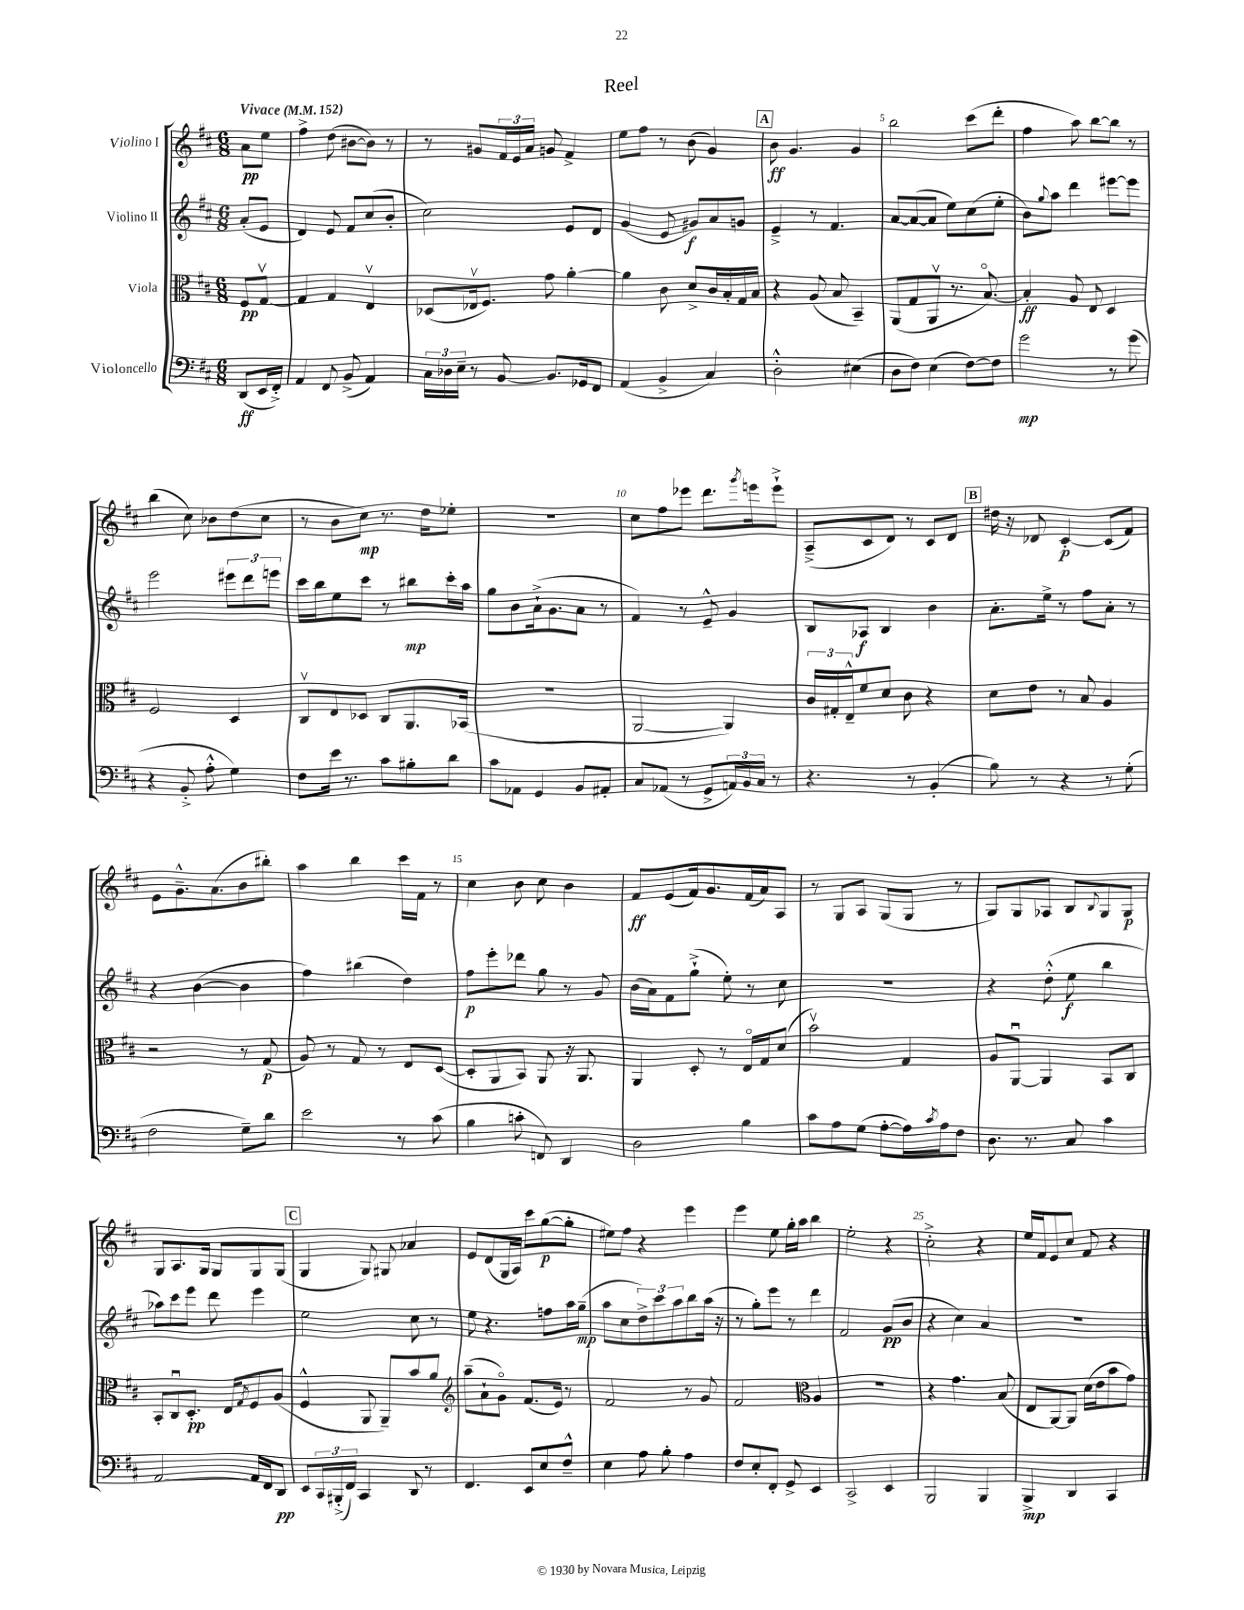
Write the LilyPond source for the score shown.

\header { title = "Reel" }
<<
\new StaffGroup <<
\new Staff = "s0" \with { instrumentName = "Violino I" } {
    \clef treble \key d \major \numericTimeSignature \time 6/8 \partial 4 \tempo "Vivace" 4 = 152
    a'8\pp e''8 |
    fis''4-> d''8( bis'8~ bis'8) r8 |
    r8 gis'8 \tuplet 3/2 { fis'16 e'16 a'16 } g'8 fis'4-> |
    e''8 fis''8 r8 b'8( g'4) |
    \mark \markup { \box "A" } b'8\ff g'4. g'4 |
    b''2 cis'''8( d'''8-. |
    fis''4 a''8) b''8~ b''8 r8 |
    b''4( cis''8) bes'8 d''8( cis''8 |
    r8 b'8 cis''8\mp) r8. d''16 ees''8-. |
    R2. |
    cis''8 fis''8 ees'''8 d'''8. \acciaccatura { g'''8 } e'''16 e'''8-!-> |
    a8--->( cis'8 d'8) r8 cis'8 d'8 |
    \mark \markup { \box "B" } dis''16 r16 des'8 cis'4~-.\p cis'8( fis'8) |
    e'8 g'8.---^ a'8.( b'8 bis''8-.) |
    a''4 b''4 cis'''16 fis'16 r8 |
    cis''4 b'8 cis''8 b'4 |
    fis'8\ff e'8( fis'16) g'8. fis'16( a'16) a8 |
    r8 g8 a8 g8( g8 r8 |
    g8) g8 aes8 b8 \appoggiatura { b8 } g8 g8\p |
    g8 a8. g16 g8 g8 g8( |
    \mark \markup { \box "C" } g4 g8) gis8 aes'4 |
    e'8 d'8( g16 a16) cis'''8 g''8~\p( g''8-. |
    eis''8) fis''8 r4 e'''4 |
    e'''4 e''8 g''16-. a''16 b''4 |
    e''2-. r4 |
    cis''2-.-> r4 |
    e''16 fis'16 e'8 cis''8 fis'8 r4 \bar "|." |
}
\new Staff = "s1" \with { instrumentName = "Violino II" } {
    \clef treble \key d \major \numericTimeSignature \time 6/8 \partial 4
    a'8-.( e'8 |
    d'4) e'8 fis'8 cis''8( b'8-. |
    cis''2) e'8 d'8 |
    g'4( e'8 gis'8\f) a'8 g'8 |
    \mark \markup { \box "A" } e'4---> r8 fis'4. |
    a'8~ a'8~( a'8 e''8) cis''8( e''8-. |
    b'8) \appoggiatura { g''8 } a''8 d'''4 eis'''8~ eis'''8 |
    e'''2 \tuplet 3/2 { eis'''8 d'''8 e'''8 } |
    cis'''16 b''16 e''8 cis'''8 r8 bis''8\mp cis'''16-. a''16 |
    g''8 b'8 a'16-!->( g'8. a'8 r8 |
    fis'4) r8 e'8---^ g'4 |
    b8 aes8\f b4 b'4 |
    \mark \markup { \box "B" } a'8.-. e''16-> r8 fis''8 a'8-. r8 |
    r4 b'4~( b'4 |
    fis''4) bis''4( d''4) |
    fis''8\p e'''8-. des'''8 g''8 r8 g'8 |
    b'16( a'16) fis'8 g''8-!->( e''8-.) r8 cis''8 |
    R2. |
    r4 d''8-.-^( e''8\f b''4 |
    aes''8) cis'''8 e'''8 d'''8 e'''4 |
    \mark \markup { \box "C" } e''2 cis''8 r8 |
    e''8 r4. f''8 a''16 g''16--\mp( |
    a''8 cis''8 \tuplet 3/2 { d''8->) cis'''8 a''8 } b''8 a''16( r16 |
    r8 g''8-.) e'''8 r8 d'''4 |
    fis'2 g'8\pp( b'8 |
    r4 cis''4) a'4 |
    R2. \bar "|." |
}
\new Staff = "s2" \with { instrumentName = "Viola" } {
    \clef alto \key d \major \numericTimeSignature \time 6/8 \partial 4
    fis8\pp g8~\upbow |
    g4 g4 e4\upbow |
    des8( ees16\upbow fis8.) g'8 a'4~-. |
    a'4 cis'8 d'8-> cis'16 b16-. g16 b16 |
    \mark \markup { \box "A" } r4 a8( b8 b,4--) |
    a,8( g8 a,8\upbow r8. b8.~\flageolet) |
    b4-.\ff a8 e8 d4 |
    fis2 d4 |
    cis8\upbow e8 des8 cis8 a,8. bes,16( |
    R2. |
    a,2~ a,4) |
    \tuplet 3/2 { cis'16 gis16-. e16---^ } fis'8 d'8 cis'8 r4 |
    \mark \markup { \box "B" } d'8 e'8 r8 b8 a4 |
    r2 r8 g8\p( |
    a8) r8 g8 r8 e8 d8~( |
    d8-. a,8 b,8) a,8 r16 a,8. |
    a,4 d8-. r8 e16\flageolet g16 d'8( |
    b'2\upbow) g4 |
    a8 a,8~\downbow a,4 b,8 cis8 |
    b,8-. cis8\downbow d8.-.\pp e16 \acciaccatura { g8 } fis8 a8( |
    \mark \markup { \box "C" } fis4-^ a,8 a,8--) b'8 a'8 |
    \clef treble a''8--( a'8-! g'8\flageolet) fis'8.( e'16) r8 |
    fis'2 r8 g'8 |
    fis'2 \clef alto a4 |
    R2. |
    r4 g'4. b8( |
    e8 a,8~) a,8 d'16( e'16 b'8 g'8) \bar "|." |
}
\new Staff = "s3" \with { instrumentName = "Violoncello" } {
    \clef bass \key d \major \numericTimeSignature \time 6/8 \partial 4
    d,8\ff( e,16 fis,16-.->) |
    a,4 fis,8 b,8->( a,4) |
    \tuplet 3/2 { cis16 des16 e16-- } r8 b,8~ b,8. ges,16 fis,8 |
    a,4( b,4-> cis4) |
    \mark \markup { \box "A" } d2-.-^ eis4( |
    d8 fis8) e4( fis8~) fis8 |
    g'2\mp r8 g'8( |
    r4 b,8-.-> a8-.-^ g4) |
    fis8 e'16 r8. cis'8 bis8-. d'8 |
    cis'8 aes,8 g,4 b,8 ais,8-. |
    cis8 aes,8( r8 g,8-> \tuplet 3/2 { a,16) b,16 cis16 } r8 |
    r4. r8 b,4-.( |
    \mark \markup { \box "B" } b8) r8 r4 r8 g8-.( |
    fis2 g8--) d'8 |
    e'2 r8 cis'8( |
    b4 c'8-. f,8) d,4 |
    d2 b4 |
    cis'8 a8 g8( a8~-. a16) \acciaccatura { cis'8 } a16 fis8 |
    d8. r8. cis8 cis'4 |
    a,2~ a,16 fis,16 d,8\pp |
    \mark \markup { \box "C" } e,8 \tuplet 3/2 { cis,16 bis,,16-.->( fis,16) } cis,4 d,8 r8 |
    fis,4. e,8 e8 fis8---^ |
    e4 a8 b8-. a4 |
    fis8 e8-. fis,8-. g,8-> e,4 |
    cis,2-> e,4 |
    b,,2 b,,4 |
    b,,4->\mp d,4 cis,4 \bar "|." |
}
>>
>>
\layout { \context { \Score \override BarNumber.break-visibility = ##(#f #t #t) barNumberVisibility = #(every-nth-bar-number-visible 5) } }
